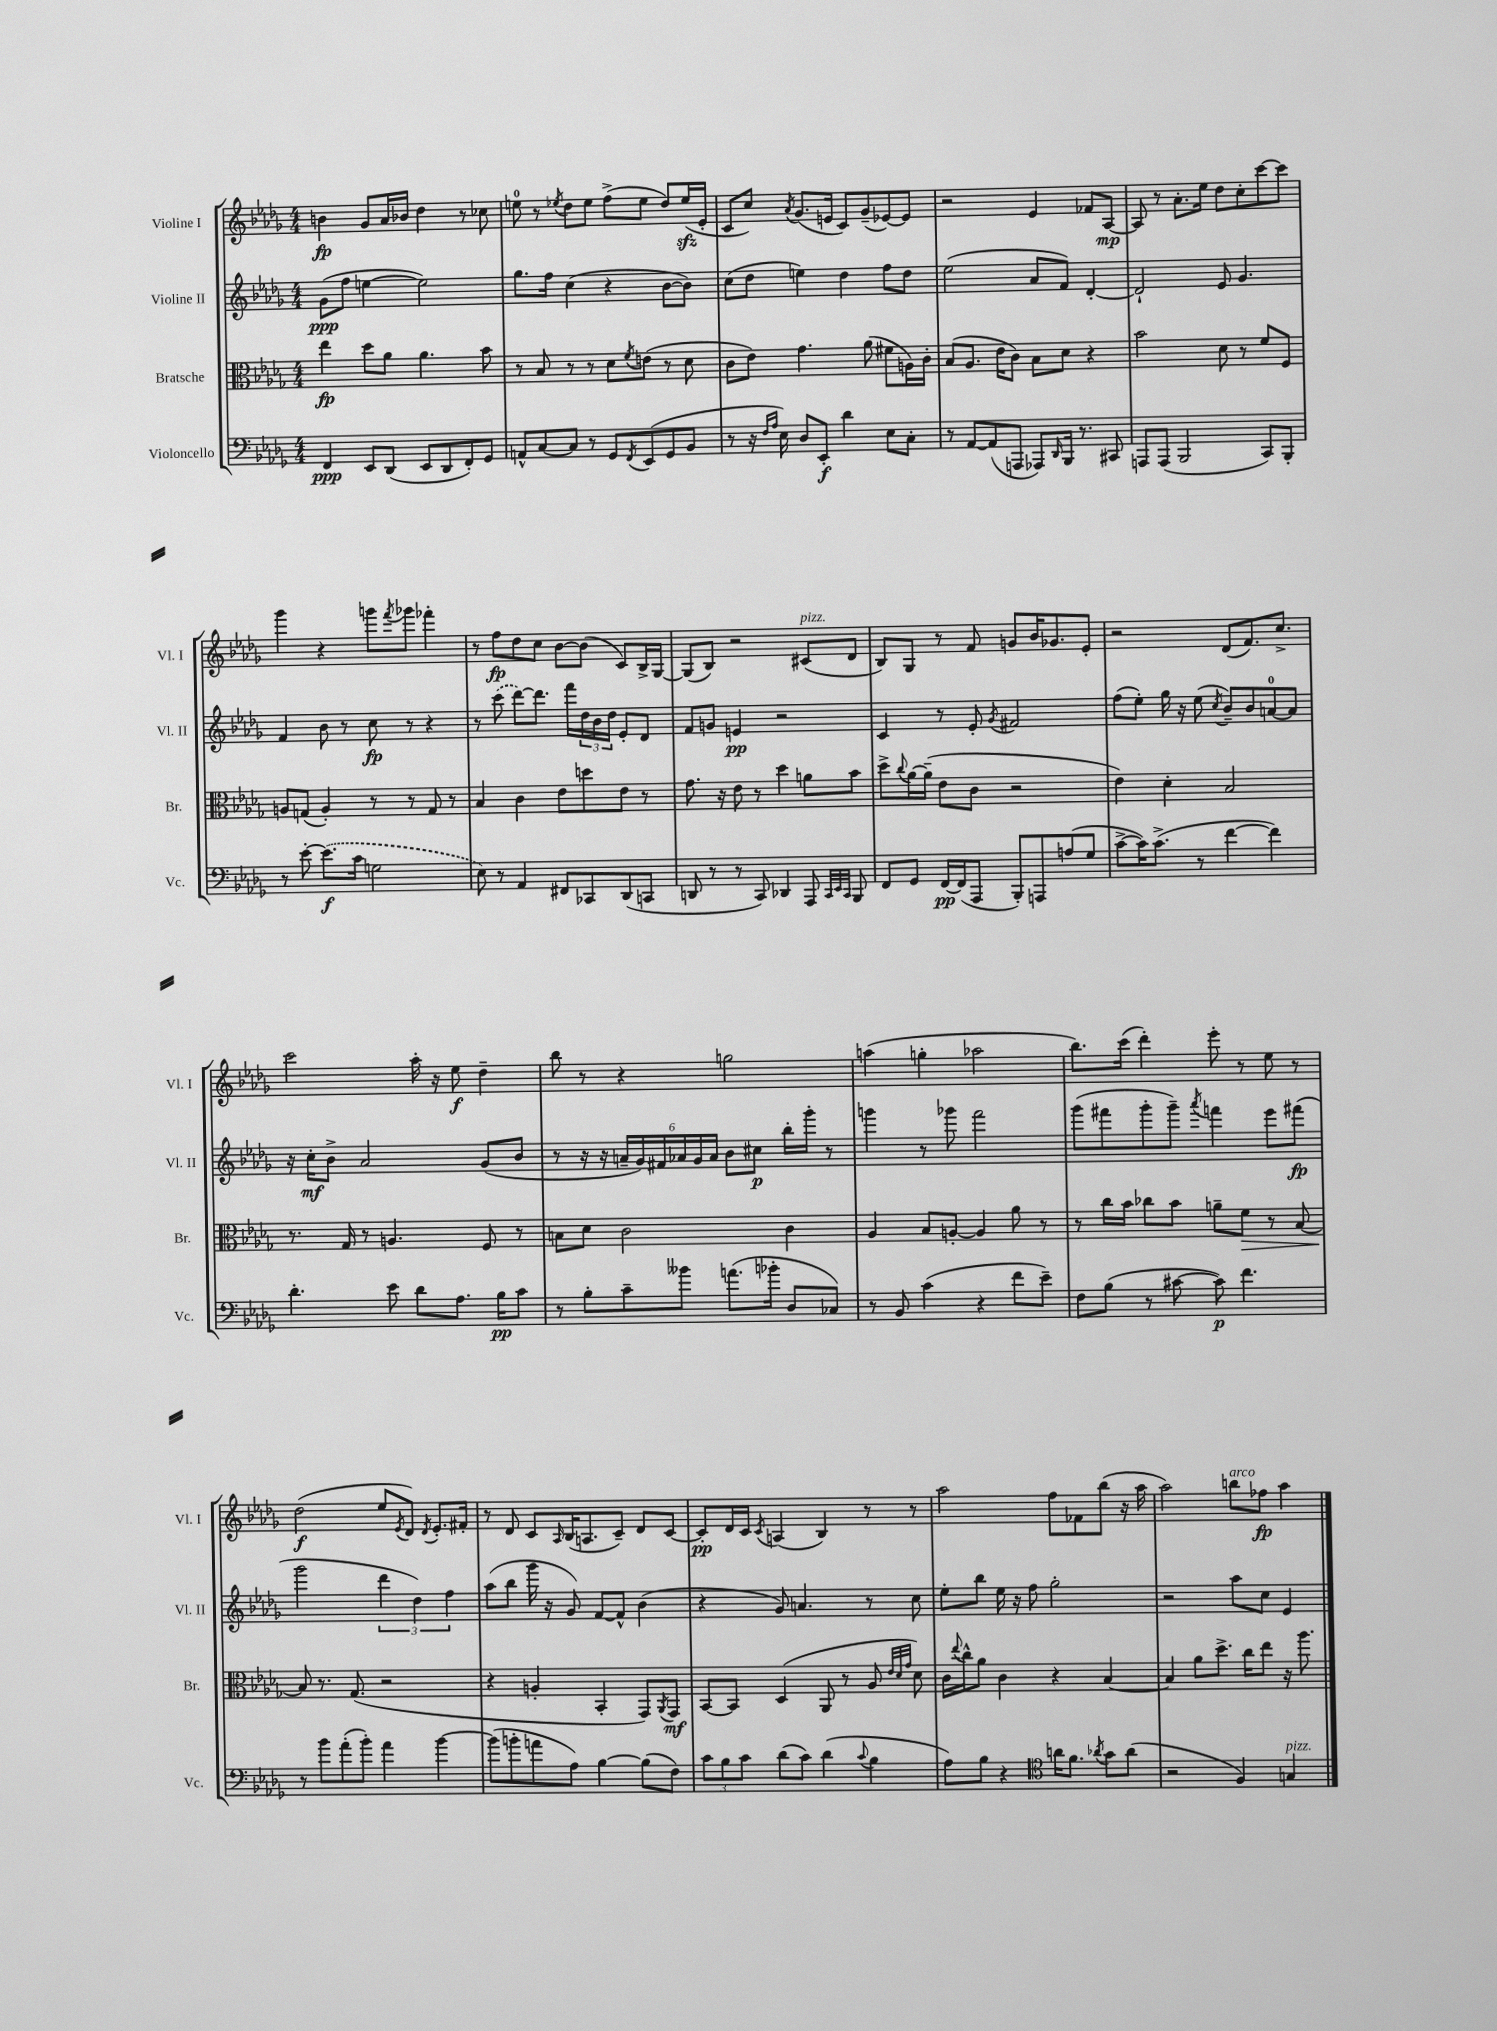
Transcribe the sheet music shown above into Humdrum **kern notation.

**kern	**kern	**kern	**kern
*staff4	*staff3	*staff2	*staff1
*clefF4	*clefC3	*clefG2	*clefG2
*k[b-e-a-d-g-]	*k[b-e-a-d-g-]	*k[b-e-a-d-g-]	*k[b-e-a-d-g-]
*M4/4	*M4/4	*M4/4	*M4/4
4FF/	4ee-\	(8g-\L	4b\
.	.	8ff\J	.
8EE-/L	8dd-\L	[4ee\	8g-/L
(8DD-/J	8a-\J	.	16a-/L
.	.	.	16b-/JJ
8EE-/L	4.a-\	2ee\])	4dd-\
8DD-/	.	.	.
8FF'/)	.	.	8r
8GG-/J	8b-\	.	8cc-\
=	=	=	=
8AA^^/L	8r	8.gg-\L	8ee\
[8C/	8B-/	.	8r
.	.	16ff\Jk	.
.	.	.	8qee-/
8C/]J	8r	(4cc\	8dd-\L
8r	8r	.	8ee-\J
8GG-/L	8d-\L	4r	(8ff^\L
8qFF/	8qf/	.	.
(8EE-/	(8e\J	.	8ee-\J
8GG-/	8r	[8b-\L	8dd-/L)
8BB-/J	8d-\	8b-\]J)	(16ee-/L
.	.	.	16e-'/JJ
=	=	=	=
8r	8c\L	(8cc\L	8c/L
16r	8e-\J)	8dd-\J	8cc/J)
16qqF/LL	.	.	.
16qqA-/JJ	.	.	.
16E-\)	.	.	.
.	.	.	8qa-/
8D-/L	4.g-\	4ee\)	(8.g-/L
8EE-'/J	.	.	.
.	.	.	16e/Jk
4d-\	.	4dd-\	8c/L)
.	(8a-\	.	(8g-~/
8E-\L	8f#\L	8ff\L	[8e-/)
8C'\J	16A\L)	8dd-\J	8e-/]J
.	16c'\JJ	.	.
=	=	=	=
8r	(8B-/L	(2ee-\	2r
[8AA-/L	8.A-/J	.	.
(8AA-/]	.	.	.
.	16e-\LK	.	.
8AAA/J	8c\J)	.	.
8AAA-/L)	8B-\L	8a-/L	4e-/
16qqDD-/	.	.	.
16BBB-/Jk	8d-\J	8f/J)	.
8.r	.	.	.
.	4r	[4d-'/	8f-/L
8CC#/	.	.	[8A-/J
=	=	=	=
8AAA/L	2b-\	2d-`/]	8A-/]
(8AAA/J	.	.	8r
2BBB-/	.	.	8.a-'\L
.	.	.	16ee-\Jk
.	8d-\	8e-/	8dd-\L
.	8r	4.g-/	8cc'\
8CC/L)	8f/L	.	[8ccc\
8BBB-'/J	8F/J	.	8ccc\]J
=	=	=	=
8r	8A/L	4f/	4ggg-\
[8e-'\	(8G/J	.	.
(8.e-\]L	4A'/)	8b-\	4r
.	.	8r	.
16c\Jk	.	.	.
2G\	8r	8cc\	8ggg\L
.	.	.	8qfff/
.	8r	8r	8ggg-\J
.	8G/	4r	4fff-'\
.	8r	.	.
=	=	=	=
8E-\)	4B-/	8r	8r
8r	.	(8ccc\	8ff\L
4AA-/	4c\	[8ddd-\L)	8dd-\
.	.	8.ddd-\]J	8cc\J
8FF#/L	8e-\L	.	[8b-\L
.	.	16fff\LL	.
8CC-/	8dd\	24dd-\	(8b-\]J
.	.	24b-\	.
.	.	24dd-\JJ	.
(8DD-/	8e-\J	8e-'/L	8c/L)
8CC/J	8r	8d-/J	16B-^/L
.	.	.	[16G-/JJ
=	=	=	=
8DD/	8.g-\	8f/L	(8G-/]L
8r	.	8g/J	8B-/J)
.	16r	.	.
8r	8e-\	4e/	2r
8CC/)	8r	.	.
4DD-/	4dd-\	2r	.
8AAA-/	8a\L	.	(8c#/L
32qqCC/LLL	.	.	.
32qqEE-/	.	.	.
32qqCC/JJJ	.	.	.
8BBB-/	8b-\J	.	8d-/J
=	=	=	=
8FF/L	8dd-^\L	4c/	8B-/L)
.	8qqcc/	.	.
8GG-/J	[16a-\L	.	8G-/J
.	(16a-~\]JJ	.	.
[16FF/LL	8e-\L	8r	8r
(16FF/]J	.	.	.
8AAA-/J	8c\J	8e-'/	8f/
.	.	8qg-/	.
8BBB-'/L)	2r	2f#/	8g/L
8AAA/	.	.	16b-/K
.	.	.	8.g-/
(8A/	.	.	.
8G-/J	.	.	8e-'/J
=	=	=	=
[8c^\L	4e-\)	(8ff\L	2r
16c\]K)	.	8ee-'\J)	.
(8.c^\J	.	.	.
.	4d-'\	16gg-\	.
.	.	16r	.
8r	.	(8ee-\	.
.	.	8qcc/	.
[4f\	2B-/	8b-~/L)	(8d-/L
.	.	8b-/	8.f/)
4f\])	.	[8a/	.
.	.	.	8.cc^/J
.	.	8a/]J	.
=	=	=	=
4.d-'\	8.r	16r	2ccc\
.	.	16cc'\LK	.
.	.	8b-^\J	.
.	16G-/	.	.
.	8r	2a-/	.
8e-\	4.A/	.	.
8d-\L	.	.	16aa-'\
.	.	.	16r
8.A-\J	.	.	8ee-\
.	8F/	(8g-/L	4dd-~\
16B-\LK	.	.	.
8c\J	8r	8b-/J	.
=	=	=	=
8r	8B\L	8r	8bb-\
8B-'\L	8d-\J	16r	8r
.	.	16r	.
8c~\	2c\	24a~/LL	4r
.	.	24g-/)	.
.	.	24f#/	.
8b--\J	.	24a-/	.
.	.	24g-/	.
.	.	24a-/JJ	.
(8.a\L	.	8b-\L	2gg\
.	.	8cc#\J	.
16b-'\Jk	.	.	.
8D-/L	4c\	16bb-'\LL	.
.	.	16ggg-'\JJ	.
8C-/J)	.	8r	.
=	=	=	=
8r	4A-/	4ggg\	(4aa\
8BB-/	.	.	.
(4c\	8B-/L	8r	4gg'\
.	[8A'/J	8ggg-\	.
4r	4A/]	2fff\	2aa-\
8f\L	8a-\	.	.
8e-~\J)	8r	.	.
=	=	=	=
8F\L	8r	(8ggg-\L	8.bb-\L)
(8B-\J	16cc\LL	8fff#\	.
.	16b-\JJ	.	(16ccc\Jk
8r	8cc-\L	8ggg-'\	4ddd-'\)
[8c#\	8b-\J	8ggg-~\J)	.
.	.	8qaaa-/	.
8c#\])	8a~\L	4fff\	8eee-'\
4.f\	8f\J	.	8r
.	8r	8eee-\L	8ee-\
.	[8B-/	(8fff#\J	8r
=	=	=	=
8r	8B-/]	2ggg-\	(2dd-\
8b-\L	8.r	.	.
(8a-'\	.	.	.
.	(8.G-/	.	.
8b-'\J)	.	.	.
4a-\	2r	6ddd-\	8ee-/L
.	.	.	8qe-/
.	.	.	8d-/J)
.	.	6dd-\)	.
.	.	.	8qd-/
[4b-\	.	.	8.e-'/L
.	.	6ff\	.
.	.	.	16f#'/Jk
=	=	=	=
(8b-\]L	4r	(8aa-\L	8r
8b'\	.	8bb-\J	8d-/
8a\	4A'/	16ggg-\	8c/L
.	.	16r	.
.	.	.	16qqA-/
8A-\J)	.	8g-/)	(16B-/K
.	.	.	8.A/
[4B-\	4BB-'/	[8f/L	.
.	.	8f^^/]J	8c~/J)
(8B-\]L	8GG-/L)	(4b-\	8d-/L
.	8qAA-/	.	.
8F\J)	8GG-/J	.	[8c/J
=	=	=	=
12c\L	[8BB-/L	4r	8c'/]L
12B-\	.	.	.
.	8BB-/]J	.	16d-/L
12c\J	.	.	.
.	.	.	16c/JJ
.	.	.	8qc/
(8d-\L	(4D-/	8g-/)	(4A/
8c\J)	.	4.a/	.
(4d-\	8AA-/	.	4B-/)
.	8r	.	.
8qqc/	.	.	.
4B-\	8A-/	8r	8r
.	32qqe-/LLL	.	.
.	32qqd-/	.	.
.	32qqg-/JJJ	.	.
.	8d-\)	8cc\	8r
=	=	=	=
8A-\L)	16c\LL	8ee-'\L	2aa-\
.	8qqee-/	.	.
.	16cc^^\J	.	.
8B-\J	8a-\J	8bb-\J	.
4r	4c\	16ee-\	.
.	.	16r	.
.	.	8ff\	.
*clefC4	*	*	*
16a\LK	4r	2gg-'\	8ff\L
8.f\J	.	.	.
.	.	.	8f-\
8qa-/	.	.	.
8g-\L	[4B-/	.	(8bb-\J
(8a-\J	.	.	16r
.	.	.	16aa-\
=	=	=	=
2r	4B-/]	2r	2aa-\)
.	8a-\L	.	.
.	8.dd-^\J	.	.
4F/)	.	8aa-\L	8bb\L
.	16cc\LK	.	.
.	8ee-\J	8cc\J	8ff-\J
4G/	16r	4e-/	4aa-\
.	8.aa-\	.	.
==	==	==	==
*-	*-	*-	*-
